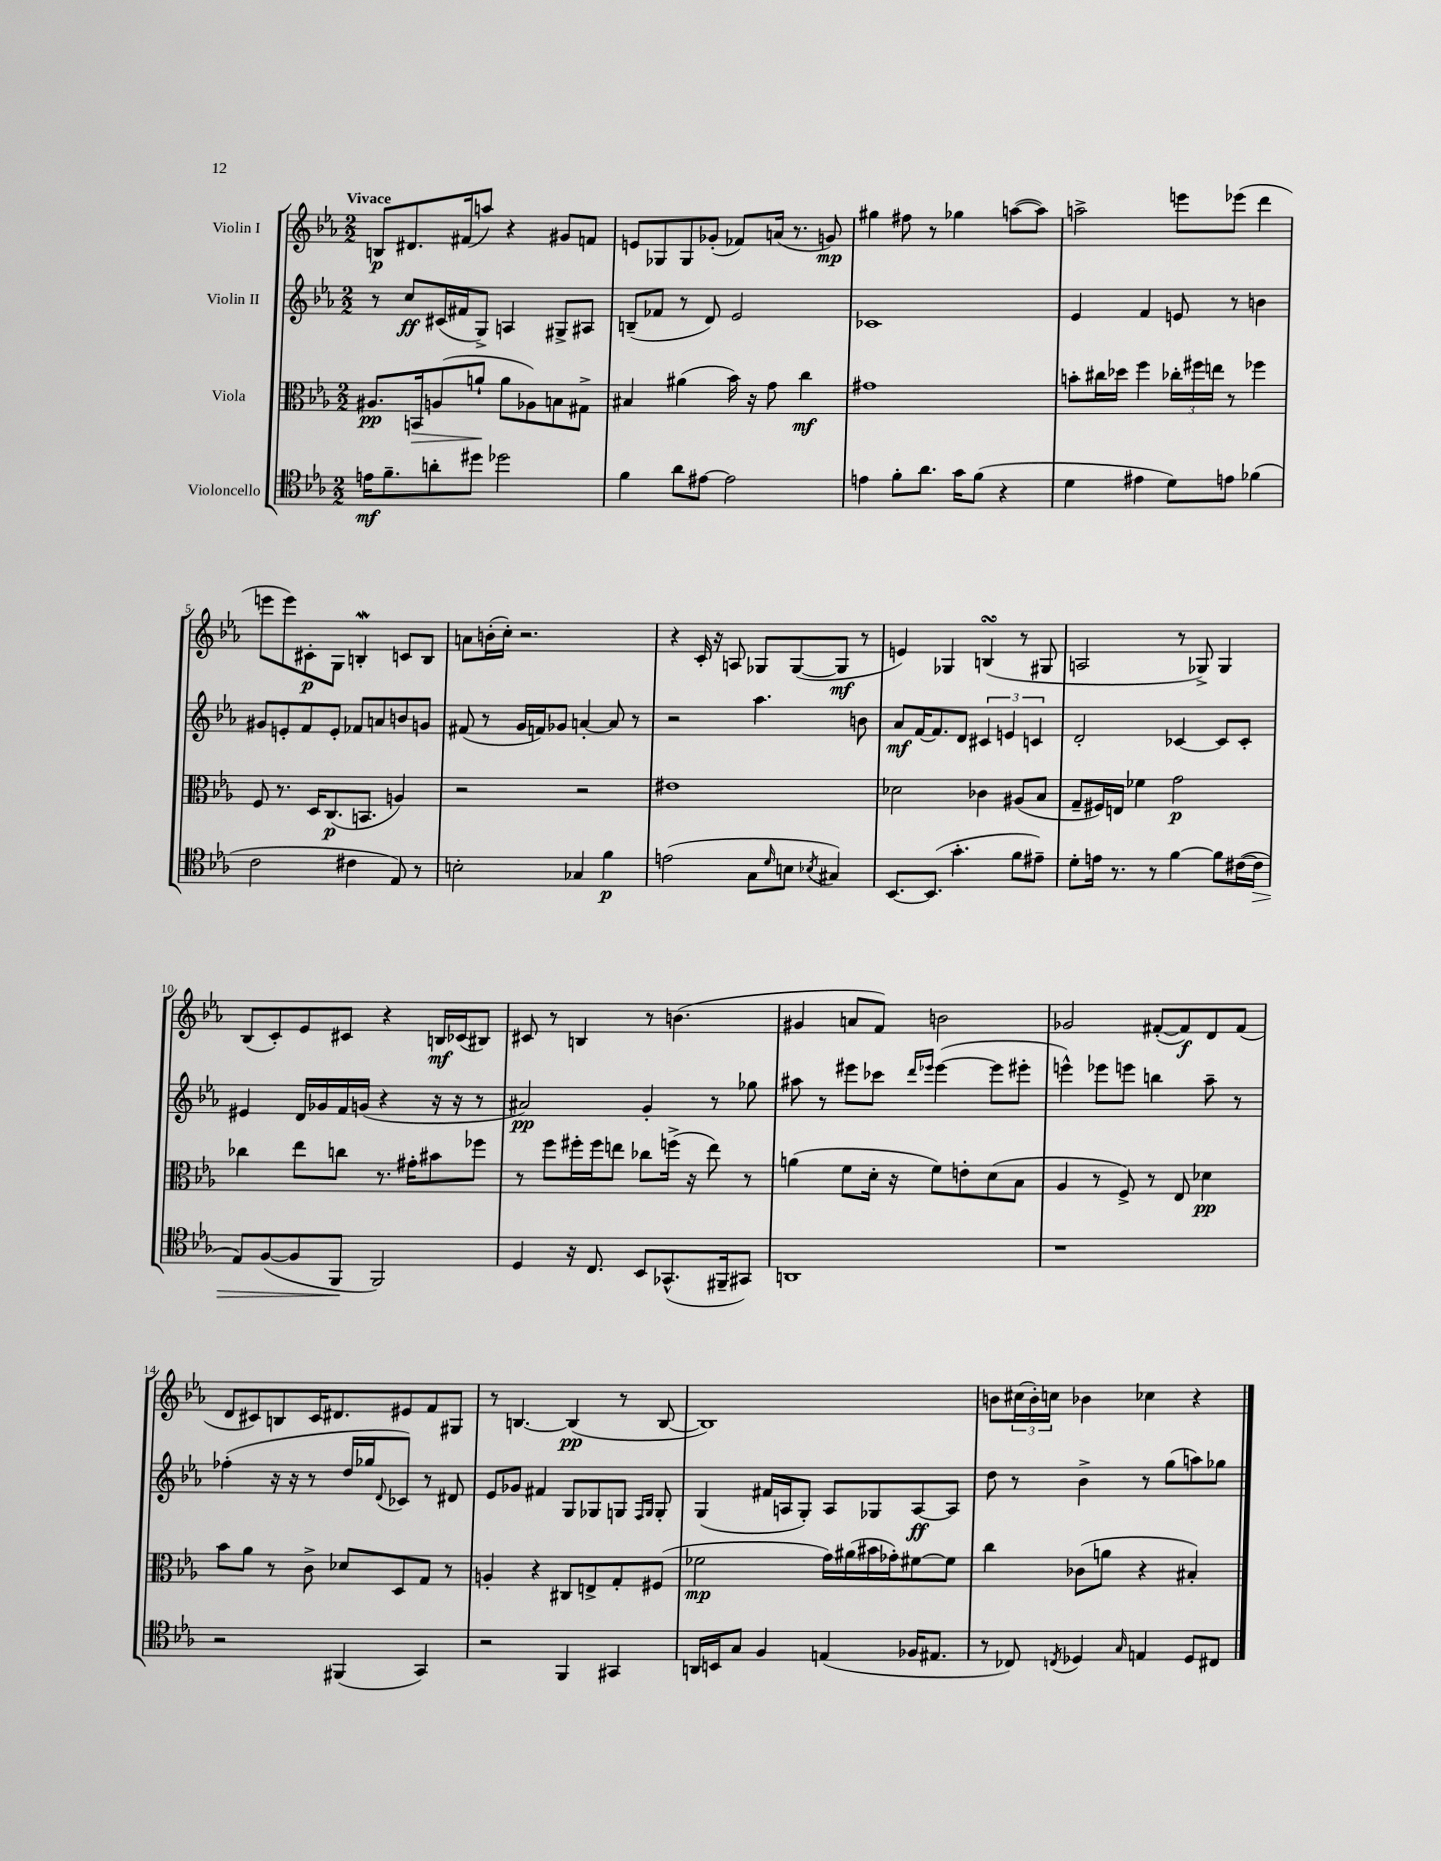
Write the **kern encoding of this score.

**kern	**dynam	**kern	**dynam	**kern	**dynam	**kern	**dynam
*part4	*part4	*part3	*part3	*part2	*part2	*part1	*part1
*staff4	*staff4	*staff3	*staff3	*staff2	*staff2	*staff1	*staff1
*I"Violoncello	*	*I"Viola	*	*I"Violin II	*	*I"Violin I	*
*clefC4	*	*clefC3	*	*clefG2	*	*clefG2	*
*k[b-e-a-]	*	*k[b-e-a-]	*	*k[b-e-a-]	*	*k[b-e-a-]	*
*M2/2	*	*M2/2	*	*M2/2	*	*M2/2	*
=1	=1	=1	=1	=1	=1	=1	=1
!	!	!	!	!	!	!LO:TX:a:B:t=Vivace	!
16en\KL	mf	8.A#X/L	pp	8r	.	8Bn/L	p
8.f~\	.	.	.	.	.	.	.
.	.	.	.	8cc/L	ff	8.d#X/	.
!	!	!	!LO:HP:b	!	!	!	!
.	.	16BBn/k	>	.	.	.	.
8an'\	.	(8An/	.	(16c#X/L	.	.	.
.	.	.	.	16f#X/J	.	(16f#X/k	.
8dd#X\J	.	8an`/J	.	8G^/J)	.	8aan/J)	.
2dd-X\	.	8a\L	]	4An/	.	4r	.
.	.	8A-X\)	.	.	.	.	.
.	.	8Bn\	.	8G#X^/L	.	8g#X/L	.
.	.	8G#X^\J	.	8A#X/J	.	8fn/J	.
=2	=2	=2	=2	=2	=2	=2	=2
4f\	.	4B#X/	.	(8Bn~/L	.	8en/L	.
.	.	.	.	8f-X/J	.	8G-X/	.
8a-\L	.	(4a#X\	.	8r	.	8G-/	.
[8e#X\J	.	.	.	8d/)	.	(8g-X'/J	.
2e#\]	.	16b-\)	.	2e-/	.	8f-X/L)	.
.	.	16r	.	.	.	.	.
.	.	8g\	.	.	.	(16an/Jk	.
.	.	.	.	.	.	8.r	.
.	.	4cc\	mf	.	.	.	.
.	.	.	.	.	.	8gn/)	mp
=3	=3	=3	=3	=3	=3	=3	=3
4en\	.	1g#X	.	1c-X	.	4gg#X\	.
8f'\L	.	.	.	.	.	8ff#X\	.
8.a-\J	.	.	.	.	.	8r	.
.	.	.	.	.	.	4gg-X\	.
16g\KL	.	.	.	.	.	.	.
(8f\J	.	.	.	.	.	.	.
4r	.	.	.	.	.	([8aan\L	.
.	.	.	.	.	.	8aa\J])	.
=4	=4	=4	=4	=4	=4	=4	=4
4d\	.	8bn'\L	.	4e-/	.	2aan^\	.
.	.	16cc#X\L	.	.	.	.	.
.	.	16dd-X\JJ	.	.	.	.	.
4e#X\	.	4ff\	.	4f/	.	.	.
8d\L)	.	24cc-X'\LL	.	8en/	.	8eeen\L	.
.	.	24ff#X\	.	.	.	.	.
.	.	24een\JJ	.	.	.	.	.
8en\J	.	8r	.	8r	.	(8eee-X\J	.
(4f-X\	.	4ff-X\	.	4bn\	.	4ddd\	.
!!LO:LB:g=z
=5	=5	=5	=5	=5	=5	=5	=5
2c\	.	8F/	.	8g#X/L	.	8eeen\L	.
.	.	8.r	.	8en'/	.	8eee\)	.
.	.	.	.	8f/	.	8c#X'\	p
.	.	16D/KL	.	.	.	.	.
.	.	(8.C/	p	8e'/J	.	8G\J	.
4c#X\	.	.	.	8f-X/L	.	4BnW'/	.
.	.	8.BBn/J	.	.	.	.	.
.	.	.	.	8an/	.	.	.
8E-/)	.	4An/)	.	8bn/	.	8cn/L	.
8r	.	.	.	8gn/J	.	8B/J	.
=6	=6	=6	=6	=6	=6	=6	=6
2Bn'\	.	2r	.	(8f#X/	.	8an\L	.
.	.	.	.	8r	.	(16bn'\L	.
.	.	.	.	.	.	16cc'\JJ)	.
.	.	.	.	16g/LL	.	2.r	.
.	.	.	.	16fn/J)	.	.	.
.	.	.	.	8g-X/J	.	.	.
4G-X/	.	2r	.	[4an'/	.	.	.
4f\	p	.	.	8a/]	.	.	.
.	.	.	.	8r	.	.	.
=7	=7	=7	=7	=7	=7	=7	=7
(2en\	.	1e#X	.	2r	.	4r	.
.	.	.	.	.	.	16c'/	.
.	.	.	.	.	.	16r	.
.	.	.	.	.	.	8An/	.
8G\L	.	.	.	4.aa-\	.	8G-X/L	.
16qqd/	.	.	.	.	.	.	.
8Bn\J	.	.	.	.	.	([8G-/	.
8qB-X/	.	.	.	.	.	.	.
4G#X/)	.	.	.	.	.	8G-/J]	mf
.	.	.	.	8bn\	.	8r	.
=8	=8	=8	=8	=8	=8	=8	=8
[8.BB-/L	.	2d-X\	.	8a-/L	mf	4en/)	.
.	.	.	.	[16f/K	.	.	.
(8.BB-/J]	.	.	.	8.f/]	.	.	.
.	.	.	.	.	.	4G-X/	.
4.g'\	.	.	.	8d/J	.	.	.
.	.	4c-X\	.	6c#X/	.	(4BnsSsS/	.
.	.	.	.	6en/	.	.	.
8f\L	.	(8A#X/L	.	.	.	8r	.
.	.	.	.	6cn/	.	.	.
8e#X~\J)	.	8B-/J	.	.	.	8G#X/	.
=9	=9	=9	=9	=9	=9	=9	=9
8d'\L	.	8G~/L	.	2d'/	.	2An/	.
16en\Jk	.	16F#X/L)	.	.	.	.	.
8.r	.	16En/JJ	.	.	.	.	.
.	.	4f-X\	.	.	.	.	.
8r	.	.	.	.	.	.	.
[4f\	.	2g\	p	[4c-X/	.	8r	.
.	.	.	.	.	.	8G-X^/)	.
8f\L]	.	.	.	8c-/L]	.	4G-/	.
([16c#X\L	.	.	.	8c-'/J	.	.	.
!	!LO:HP:b	!	!	!	!	!	!
16c#\JJ]	>	.	.	.	.	.	.
!!LO:LB:g=z
=10	=10	=10	=10	=10	=10	=10	=10
8E-/L)	.	4cc-X\	.	4e#X/	.	(8B-/L	.
([8F/	.	.	.	.	.	8c'/)	.
8F/]	.	8ee-\L	.	16d/LL	.	8e-/	.
.	.	.	.	16g-X/	.	.	.
8FF/J	.	8ccn\J	.	16f/	.	8c#X/J	.
.	.	.	.	(16gn/JJ	.	.	.
2FF/)	]	8.r	.	4r	.	4r	.
.	.	16g#X'\KL	.	.	.	.	.
.	.	8b#X\	.	16r	.	16Bn/LL	mf
.	.	.	.	16r	.	(16c-X/J	.
.	.	8ff-X\J	.	8r	.	8B#X/J)	.
=11	=11	=11	=11	=11	=11	=11	=11
4D/	.	8r	.	2a#X/)	pp	8c#X/	.
.	.	8ff\L	.	.	.	8r	.
16r	.	16ff#X'\L	.	.	.	4Bn/	.
8.C/	.	16ff#\J	.	.	.	.	.
.	.	8een\J	.	.	.	.	.
8BB-/L	.	8cc-X\L	.	4g'/	.	8r	.
(8.GG-X^^/	.	(16ffn^\Jk	.	.	.	(4.bn\	.
.	.	16r	.	.	.	.	.
.	.	8ee\)	.	8r	.	.	.
16FF#X~/k	.	.	.	.	.	.	.
8GG#X/J)	.	8r	.	8gg-X\	.	.	.
=12	=12	=12	=12	=12	=12	=12	=12
1AAn	.	(4an\	.	8aa#X\	.	4g#X/	.
.	.	.	.	8r	.	.	.
.	.	8f\L	.	8eee#X\L	.	8an/L	.
.	.	16d'\Jk	.	8ccc-X\J	.	8f/J)	.
.	.	16r	.	.	.	.	.
.	.	.	.	16qqddd/LL	.	.	.
.	.	.	.	16qqeee-X/JJ	.	.	.
.	.	8f\L)	.	([4eee-\	.	2bn\	.
.	.	8en'\	.	.	.	.	.
.	.	(8d\	.	8eee-\L]	.	.	.
.	.	8B-\J	.	8eee#X'\J	.	.	.
=13	=13	=13	=13	=13	=13	=13	=13
1r	.	4A-/	.	4eeen^^\)	.	2g-X/	.
.	.	8r	.	8eee-X\L	.	.	.
.	.	8F^/)	.	8eeen\J	.	.	.
.	.	8r	.	4bbn\	.	([8f#X'/L	.
.	.	8E-/	.	.	.	8f#/])	f
.	.	4d-X\	pp	8aa-~\	.	8d/	.
.	.	.	.	8r	.	(8f#/J	.
!!LO:LB:g=z
=14	=14	=14	=14	=14	=14	=14	=14
2r	.	8b-\L	.	(4ff-X'\	.	8d/L	.
.	.	8a-\J	.	.	.	8c#X/)	.
.	.	8r	.	16r	.	8Bn/	.
.	.	.	.	16r	.	.	.
.	.	8c^\	.	8r	.	16c#/K	.
.	.	.	.	.	.	8.d#X/	.
(4FF#X/	.	8d-X/L	.	16dd/LL	.	.	.
.	.	.	.	16gg-X/J	.	.	.
.	.	.	.	8qqd/	.	.	.
.	.	8D/	.	8c-X/J)	.	8e#X/	.
4GG/)	.	8G/J	.	8r	.	8f/	.
.	.	8r	.	8d#X/	.	8G#X/J	.
=15	=15	=15	=15	=15	=15	=15	=15
2r	.	4An'/	.	8e-/L	.	8r	.
.	.	.	.	8g-X/J	.	[4.Bn/	.
.	.	4r	.	4f#X/	.	.	.
4FF/	.	8C#X/L	.	8G/L	.	(4B/]	pp
.	.	8En^/	.	8G-X/	.	.	.
4GG#X/	.	8G'/	.	8Gn/J	.	8r	.
.	.	.	.	16qqF/LL	.	.	.
.	.	.	.	16qqG/JJ	.	.	.
.	.	(8F#X/J	.	8G'/	.	[8B/	.
=16	=16	=16	=16	=16	=16	=16	=16
16AAn/LL	.	2f-X\	mp	(4G/	.	1B])	.
16BBn/J	.	.	.	.	.	.	.
8G/J	.	.	.	.	.	.	.
4F/	.	.	.	16f#X/LL	.	.	.
.	.	.	.	16An/J	.	.	.
.	.	.	.	8G'/J)	.	.	.
(4En/	.	16g\LL)	.	8A/L	.	.	.
.	.	(16a#X\	.	.	.	.	.
.	.	16b#X\	.	8G-X/	.	.	.
.	.	16g-X'\J)	.	.	.	.	.
16F-X/KL	.	[8f#X\	.	[8A/	ff	.	.
8.E#X/J	.	.	.	.	.	.	.
.	.	8f#\J]	.	8A/J]	.	.	.
=17	=17	=17	=17	=17	=17	=17	=17
8r	.	4cc\	.	8dd\	.	8bn\L	.
8C-X/)	.	.	.	8r	.	(24cc#X\L	.
.	.	.	.	.	.	24b'\)	.
.	.	.	.	.	.	24ccn\JJ	.
8qCn/	.	.	.	.	.	.	.
4D-X/	.	(8c-X\L	.	4b-^\	.	4b-X\	.
.	.	8an\J	.	.	.	.	.
16qqG/	.	.	.	.	.	.	.
4En/	.	4r	.	8r	.	4cc-X\	.
.	.	.	.	(8gg\L	.	.	.
8D-/L	.	4B#X'/)	.	8aan\)	.	4r	.
8C#X/J	.	.	.	8gg-X\J	.	.	.
==	==	==	==	==	==	==	==
*-	*-	*-	*-	*-	*-	*-	*-
